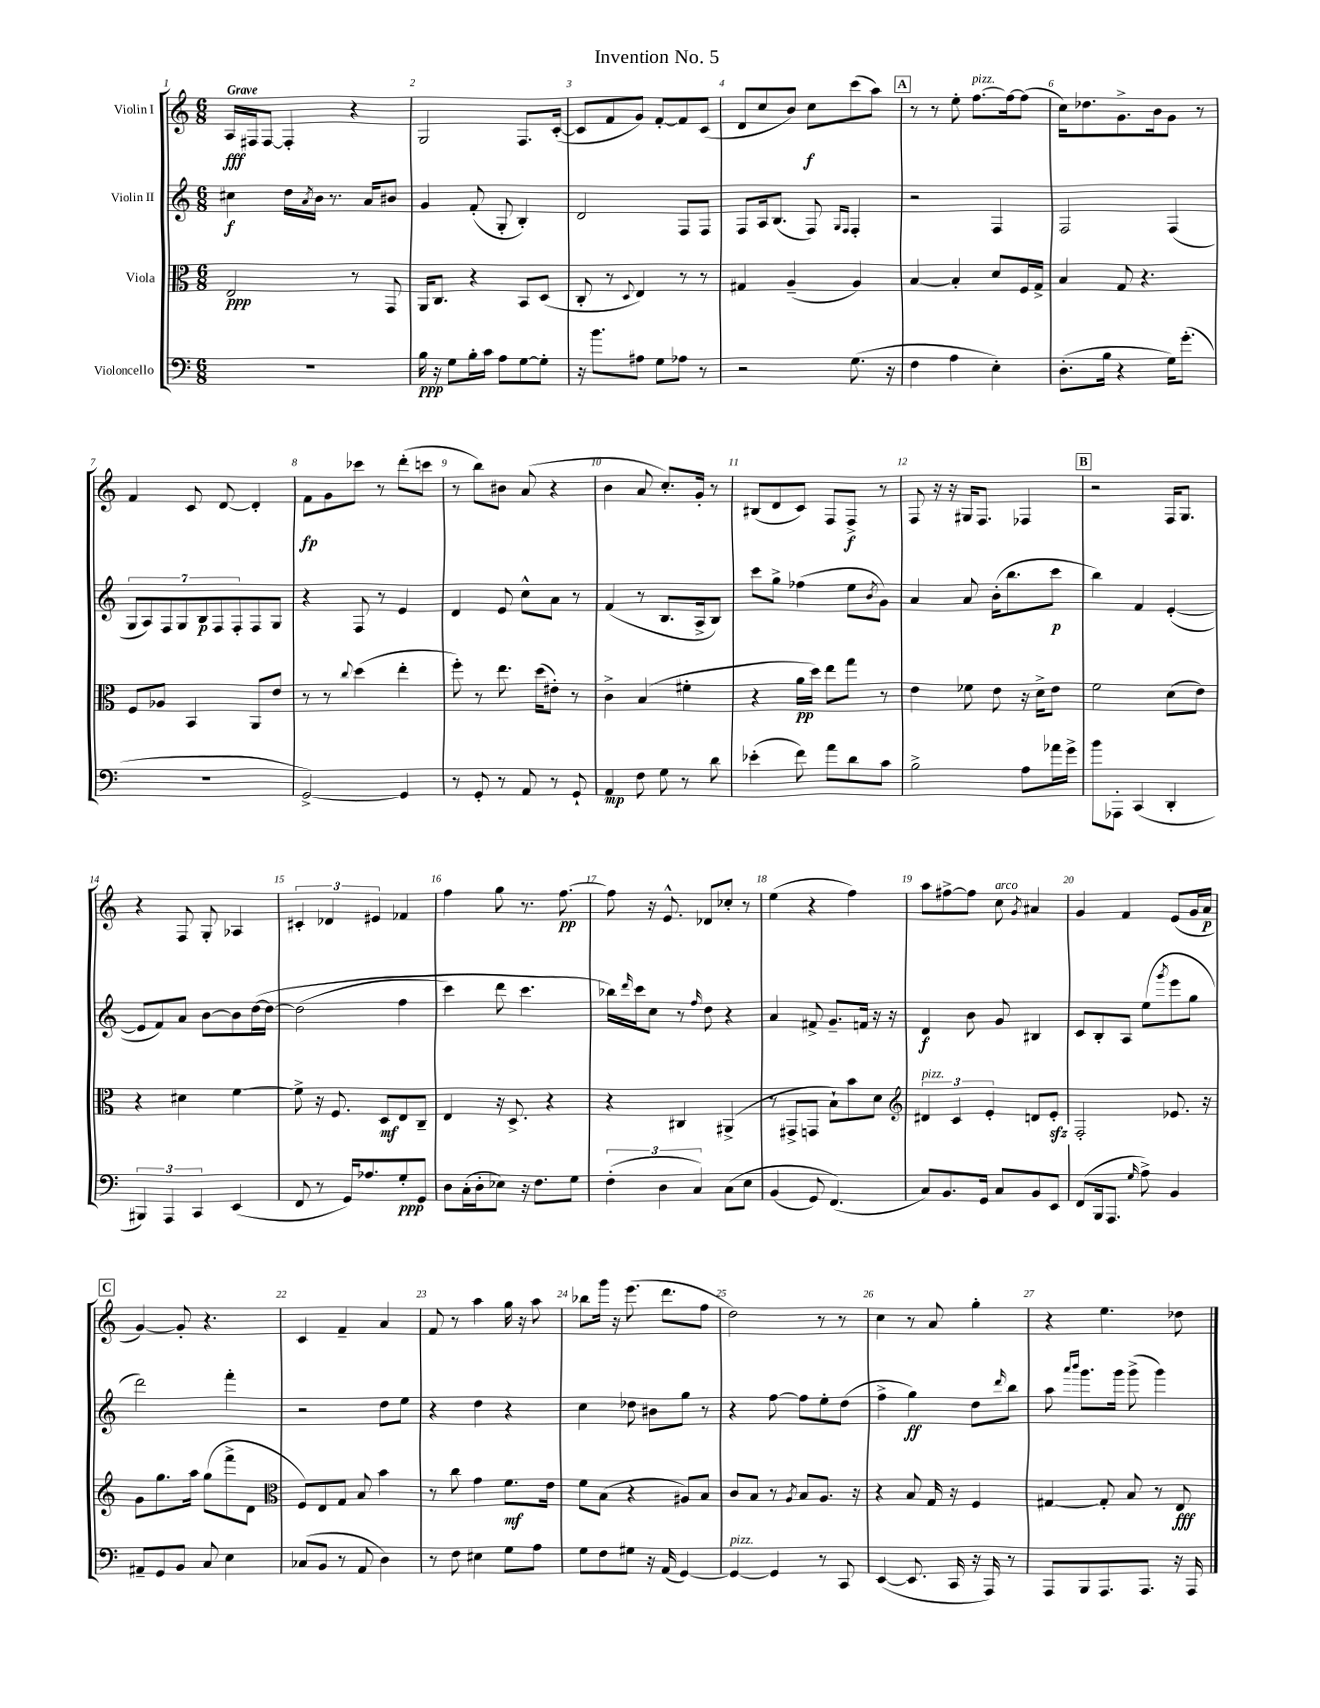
\header { title = "Invention No. 5" }
<<
\new StaffGroup <<
\new Staff = "s0" \with { instrumentName = "Violin I" } {
    \clef treble \key c \major \numericTimeSignature \time 6/8 \tempo "Grave"
    a16\fff fis16 fis8~ fis4-. r4 |
    g2 f8. c'16~-.( |
    c'8 f'8 g'8) f'8~-. f'8 c'8( |
    d'8 c''8 b'8) c''8\f c'''8( a''8) |
    \mark \markup { \box "A" } r8 r8 e''8-. f''8.~^\markup { \italic "pizz." } f''16~ f''8( |
    c''16) des''8. g'8.-> b'16 g'8 r8 |
    f'4 c'8 d'8~ d'4-. |
    f'8\fp g'8 ces'''8 r8 d'''8-.( c'''8 |
    r8 b''8) bis'8 a'8( r4 |
    b'4 a'8 c''8.-.) g'16-. r8 |
    bis8( d'8 c'8) f8 f8->\f r8 |
    f8 r16 r16 gis16 f8. fes4 |
    \mark \markup { \box "B" } r2 f16 g8. |
    r4 f8 g8-. aes4 |
    \tuplet 3/2 { cis'4-. des'4 eis'4 } fes'4 |
    f''4 g''8 r8. f''8.~\pp |
    f''8 r16 e'8.-^ des'8 ces''8-. r8 |
    e''4( r4 f''4) |
    a''8 fis''8~-> fis''8 c''8^\markup { \italic "arco" } \acciaccatura { g'8 } ais'4 |
    g'4 f'4 e'8( g'16 a'16\p |
    \mark \markup { \box "C" } g'4~) g'8-. r4. |
    c'4 f'4-- a'4 |
    f'8 r8 a''4 g''16 r16 a''8 |
    bes''8 g'''16 r16 e'''8.( d'''8. f''8 |
    d''2) r8 r8 |
    c''4 r8 a'8 g''4-. |
    r4 e''4. des''8 \bar "|." |
}
\new Staff = "s1" \with { instrumentName = "Violin II" } {
    \clef treble \key c \major \numericTimeSignature \time 6/8
    cis''4\f d''16 \acciaccatura { a'8 } b'16 r8. a'16 bis'8 |
    g'4 f'8-.( g8-. b4-.) |
    d'2 f8 f8 |
    f8 a16 b8.( f8) \grace { g16 f16 } f4-. |
    \mark \markup { \box "A" } r2 f4 |
    f2 f4( |
    \tuplet 7/4 { g8 a8) f8 g8 b8\p f8 f8-. } f8 g8 |
    r4 f8 r8 e'4 |
    d'4 e'8 c''8-^ a'8 r8 |
    f'4( r8 b8. a16-> b8) |
    c'''8 g''8-> fes''4( e''8 \acciaccatura { b'8 } g'8) |
    a'4 a'8 b'16-.( b''8. c'''8\p |
    \mark \markup { \box "B" } b''4) f'4 e'4~-.( |
    e'8 f'8) a'8 b'8~ b'8 d''16~\( d''16~ |
    d''2( f''4 |
    c'''4) d'''8 c'''4. |
    bes''16\) \grace { d'''16 } c'''16 c''8 r8 \grace { f''16 } d''8 r4 |
    a'4 fis'8-> g'8.-- f'16 r16 r16 |
    d'4\f b'8 g'8 bis4 |
    c'8 b8-. a8 e''8( \acciaccatura { g'''8 } e'''8 g''8 |
    \mark \markup { \box "C" } d'''2) f'''4-. |
    r2 d''8 e''8 |
    r4 d''4 r4 |
    c''4 des''8 bis'8 g''8 r8 |
    r4 f''8~ f''8 e''8-. d''8( |
    f''4-> g''4\ff) d''8 \grace { d'''16 } b''8 |
    a''8 \grace { a'''16 b'''16 } g'''8. g'''16 g'''8->( g'''4) \bar "|." |
}
\new Staff = "s2" \with { instrumentName = "Viola" } {
    \clef alto \key c \major \numericTimeSignature \time 6/8
    e2\ppp r8 g,8 |
    a,16 c8. r4 b,8 d8( |
    c8-. r8 \appoggiatura { d8 } e4) r8 r8 |
    gis4 a4--( a4) |
    \mark \markup { \box "A" } b4~ b4-. d'8 f16 g16-> |
    b4 g8 r4. |
    f8 aes8 b,4 a,8 e'8 |
    r8 r8 \appoggiatura { c''8 } d''4( e''4-. |
    f''8-.) r8 e''8. d''16( eis'8-.) r8 |
    c'4-> b4( fis'4-. |
    r4 a'16\pp d''16) e''8 g''8 r8 |
    e'4 fes'8 e'8 r16 d'16-> e'8 |
    \mark \markup { \box "B" } f'2 d'8( e'8) |
    r4 dis'4 f'4~ |
    f'8-> r16 f8. d8\mf e8 c8-- |
    e4 r16 d8.-> r4 |
    r4 cis4 ais,4->( |
    r8 gis,8-> g,8 b8-!) b'8 d'8 |
    \clef treble \tuplet 3/2 { dis'4^\markup { \italic "pizz." } c'4 e'4-. } d'8 e'8-.\sfz |
    f2-. ees'8. r16 |
    \mark \markup { \box "C" } g'8 g''8. a''16 g''8( f'''8-> d'8 |
    \clef alto f8) e8 g8 b8 b'4 |
    r8 c''8 g'4 f'8.\mf e'16 |
    f'8 b8( r4 ais8) b8 |
    c'8 b8 r8 \acciaccatura { a8 } b8 a8. r16 |
    r4 b8 g16 r16 f4 |
    gis4~ gis8-. b8 r8 e8\fff \bar "|." |
}
\new Staff = "s3" \with { instrumentName = "Violoncello" } {
    \clef bass \key c \major \numericTimeSignature \time 6/8
    R2. |
    b16\ppp r16 g8 b16-. c'16 a8 g8~ g8-. |
    r16 b'8. ais8 g8 aes8 r8 |
    r2 g8.( r16 |
    \mark \markup { \box "A" } f4 a4 e4-.) |
    d8.-.( b16 r4 g16) g'8.-.( |
    R2. |
    g,2~->) g,4 |
    r8 g,8-. r8 a,8 r8 g,8-! |
    a,4\mp f8 g8 r8 d'8 |
    ees'4-.( f'8) a'8 d'8 c'8 |
    b2-> a8 aes'16 g'16-> |
    \mark \markup { \box "B" } b'8 aes,,8-. c,4( d,4-. |
    \tuplet 3/2 { bis,,4) a,,4 c,4 } e,4( |
    f,8 r8 g,16) aes8. g8-.\ppp g,8 |
    d8 c16-.( d16-. ees8) r16 f8. g8 |
    \tuplet 3/2 { f4-.( d4 c4) } c8\( e8 |
    b,4( g,8) f,4.(\) |
    c8) b,8. g,16 c8 b,8 e,8 |
    f,8( b,,16 a,,8. \grace { g16 } a8->) b,4 |
    \mark \markup { \box "C" } ais,8-- g,8 b,8 c8 e4 |
    ces8( b,8 r8 a,8 d4) |
    r8 f8 eis4 g8 a8 |
    g8 f8 gis8 r16 a,16( g,4~) |
    g,4~^\markup { \italic "pizz." } g,4 r8 c,8 |
    e,4~( e,8. c,16 r16 a,,16) r8 |
    a,,8 b,,8 a,,8. a,,8. r16 a,,16 \bar "|." |
}
>>
>>
\layout { \context { \Score \override BarNumber.break-visibility = ##(#f #t #t) barNumberVisibility = #all-bar-numbers-visible } }
